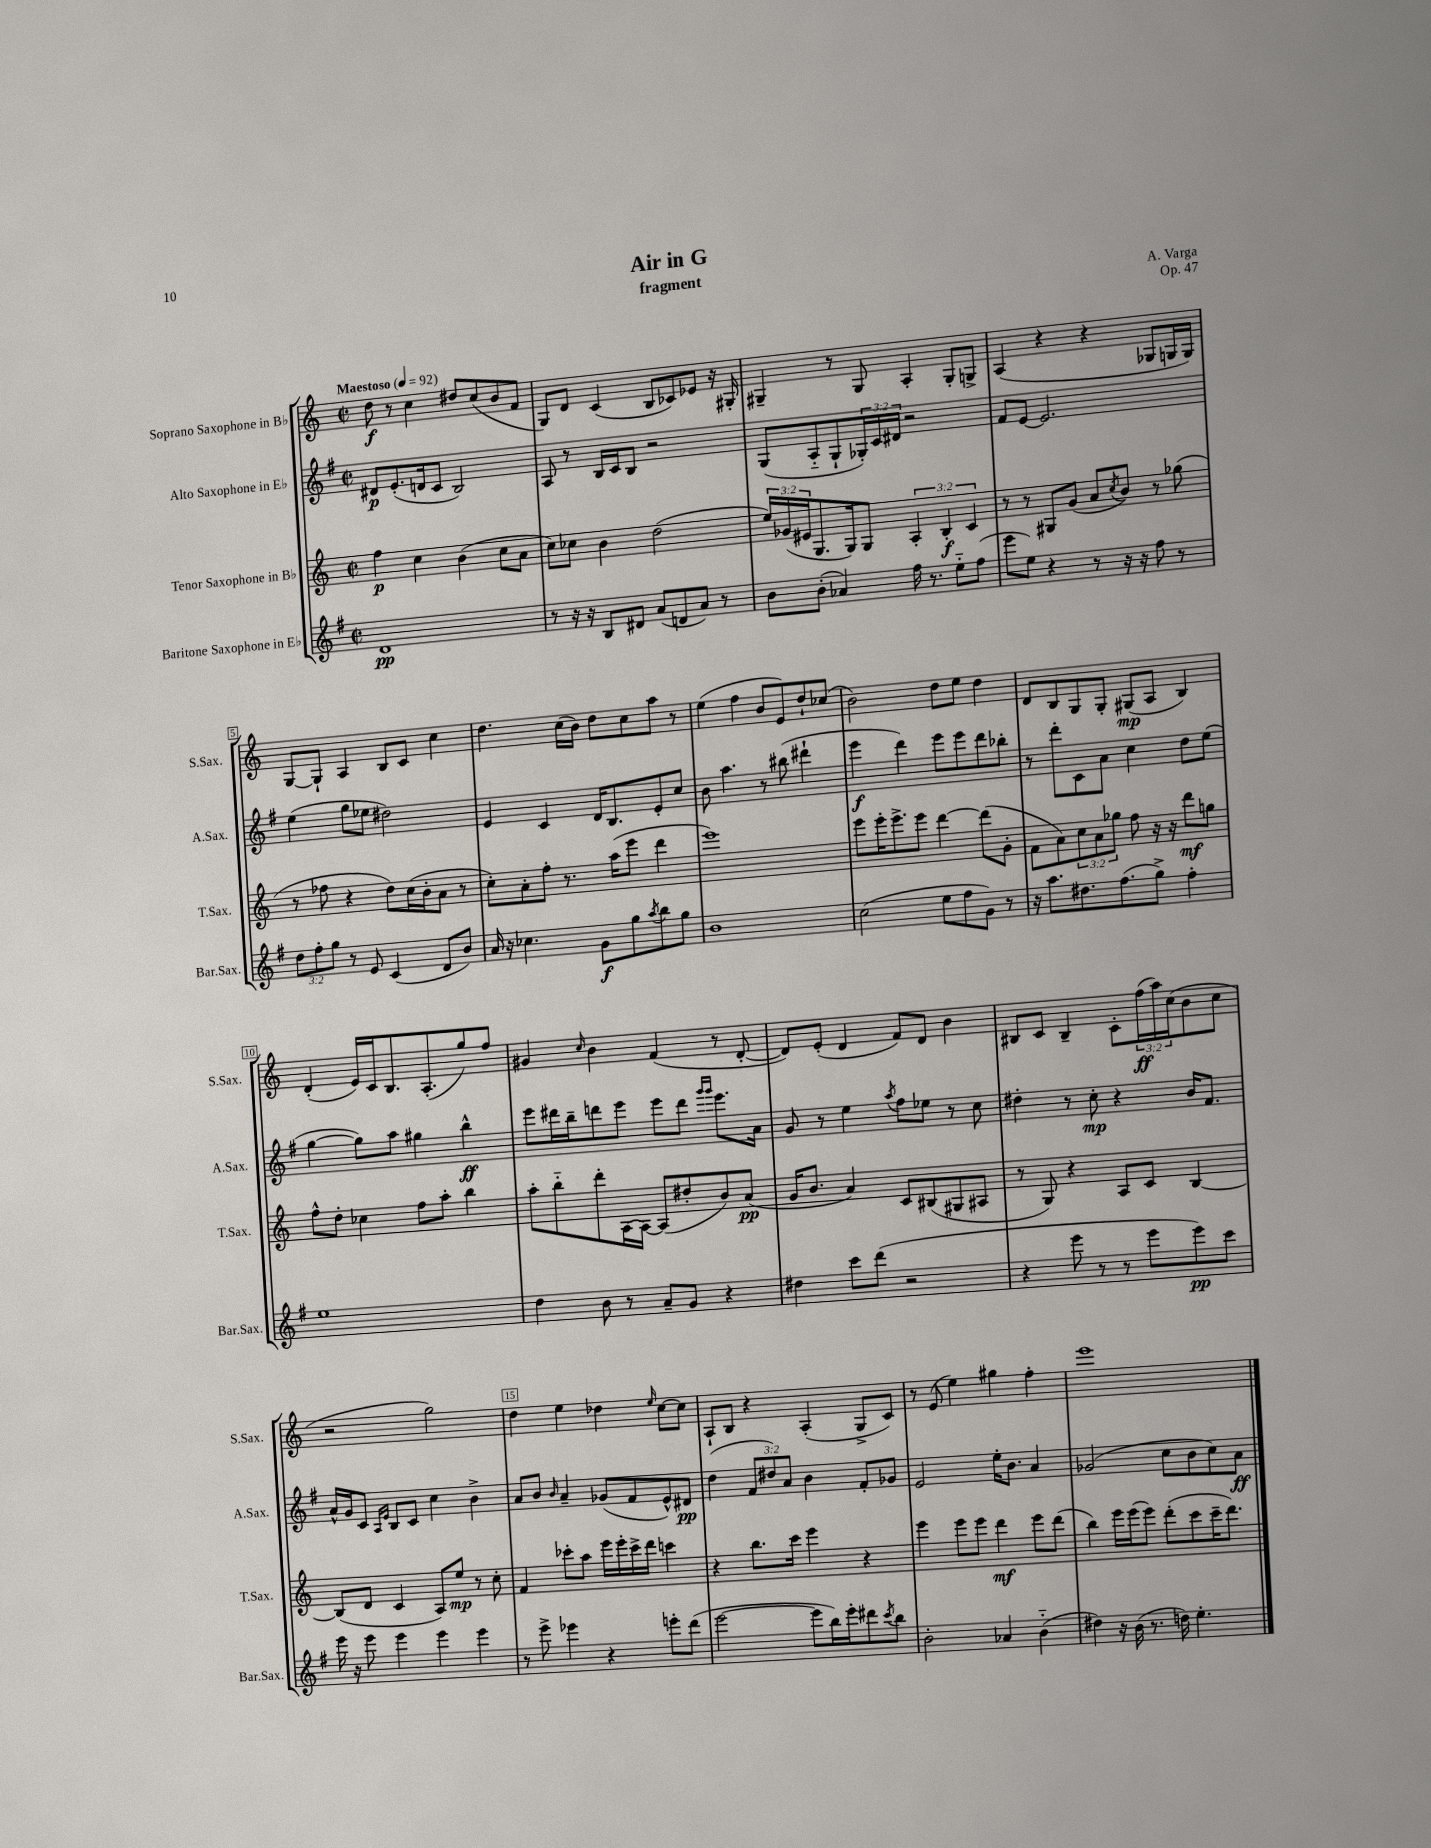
\header { title = "Air in G" composer = "A. Varga" subtitle = "fragment" opus = "Op. 47" }
<<
\new StaffGroup <<
\new Staff = "s0" \with { instrumentName = "Soprano Saxophone in Bb" shortInstrumentName = "S.Sax." } {
    \clef treble \key c \major \defaultTimeSignature \time 2/2 \override Staff.TupletNumber.text = #tuplet-number::calc-fraction-text \tempo "Maestoso" 4 = 92
    d''8\f r8 c''4 dis''8 c''8( b'8 f'8 |
    g8) d'8 c'4( b8 ces'8) ees'8 r16 gis16-. |
    gis4-- r8 gis8 a4-. gis8-. g8-> |
    a4( r4 r4 ges8 g16 g16) |
    g8~ g8-! a4 b8 c'8 c''4 |
    d''4. c''16( b'16) d''8 c''8 a''8 r8 |
    e''4( f''4 b'8 e'8) d''8-! ces''8( |
    b'2) d''8 e''8 d''4 |
    d'8 b8 g8 g8-. gis8\mp( a8 b4) |
    d'4-.( e'16) c'16 b8. a8.-.( g''8) f''8 |
    gis'4 \grace { c''16 } b'4 f'4( r8 d'8~-. |
    d'8) e'8-.( d'4 f'8) d'8 b'4 |
    bis8 c'8 bis4-- c'8-. \tuplet 3/2 { f''16\ff( a''16) c''16( } b'8 c''8 |
    r2 g''2) |
    d''4 e''4 des''4 \grace { e''16 } c''8~ c''8 |
    a8-! b8 r4 a4-.( g8-> c'8) |
    r8 e'8( e''4) gis''4 f''4-. |
    e'''1 \bar "|." |
}
\new Staff = "s1" \with { instrumentName = "Alto Saxophone in Eb" shortInstrumentName = "A.Sax." } {
    \clef treble \key g \major \defaultTimeSignature \time 2/2 \override Staff.TupletNumber.text = #tuplet-number::calc-fraction-text
    dis'8\p e'8.-.( d'16 c'8 b2) |
    a8 r8 b16 c'16 b8 r2 |
    g8( a8-_ g8-! \tuplet 3/2 { ges16-.) c'16 dis'16 } r2 |
    fis'8 e'8~ e'2. |
    e''4( g''8 ees''8 dis''2) |
    e'4 c'4 d'16 b8. e'8-. c''8 |
    b'8 a''4. r8 bis''8( dis'''4-! |
    e'''4\f d'''4) e'''8 e'''8 d'''8 bes''8-. |
    r8 d'''8-. c'8 a'8 c''4 d''8 e''8( |
    g''4~ g''8) a''8 gis''4 b''4-^\ff |
    e'''8 dis'''16 b''16-- d'''8 e'''8 e'''8 d'''8 \grace { g'''16 g'''16 } e'''8. a'16 |
    g'8 r8 e''4 \acciaccatura { a''8 } fis''8 ees''8 r8 c''8 |
    dis''4-. r8 c''8-.\mp r4 b'16 fis'8. |
    a'16-^ g'16 c'8 \grace { a16 e'16 } b8 c'8 c''4 b'4-> |
    a'8 b'8 \grace { b'16 } a'4-- ges'8( fis'8 e'8-^) dis'8\pp |
    d''4( \tuplet 3/2 { fis'8 dis''8) a'8 } b'4 fis'8-. ges'8 |
    e'2 e''16-. b'8. a'4 |
    ges'2( c''8 b'8 c''8) a'8\ff \bar "|." |
}
\new Staff = "s2" \with { instrumentName = "Tenor Saxophone in Bb" shortInstrumentName = "T.Sax." } {
    \clef treble \key c \major \defaultTimeSignature \time 2/2 \override Staff.TupletNumber.text = #tuplet-number::calc-fraction-text
    f''4\p c''4 b'4( c''8 a'8 |
    c''8) ces''8 b'4 d''2( |
    \tuplet 3/2 { e''16) ges'16( eis'16 } g8. g16) g8 \tuplet 3/2 { a4-. b4-.\f c'4 } |
    r8 r8 gis8 g'8( a'8 \acciaccatura { c''8 } b'8) r8 ges''8( |
    r8 fes''8 r4 d''8) c''16( b'16-. a'8 r8 |
    c''8-.) a'8-. f''8-. r8. a''16( e'''8 d'''4 |
    e'''1) |
    e'''8 e'''16-. e'''8.-> e'''8 d'''4~ d'''8( g'8-. |
    f'8 a'8) \tuplet 3/2 { c''8 a'8 ges''8 } f''8 r16 r16 d'''8\mf g''8 |
    f''8-^ d''8-. ces''4 f''8 a''8-. b''4 |
    a''8-. b''8-_ d'''8-. a16~ a16~ a8( dis''8-. b'8) a'8\pp( |
    g'16 b'8. a'4) c'8 bis8( gis8 ais8 |
    r8 g8) r4 a8 c'8 b4~ |
    b8( d'8 c'4 a8) e''8\mp r8 c''8-. |
    f'4 ces'''8-. a''8 e'''16 e'''16-. ces'''16-> d'''16 c'''4 |
    r4 b''8. c'''16 e'''4 r4 |
    e'''4 e'''8 e'''8 d'''4\mf e'''8 d'''8( |
    b''4) e'''16 e'''16( e'''8) d'''8-.( c'''8 c'''16-- d'''8.) \bar "|." |
}
\new Staff = "s3" \with { instrumentName = "Baritone Saxophone in Eb" shortInstrumentName = "Bar.Sax." } {
    \clef treble \key g \major \defaultTimeSignature \time 2/2 \override Staff.TupletNumber.text = #tuplet-number::calc-fraction-text
    d'1\pp |
    r8 r16 r16 b8 dis'8 a'8( d'8 a'8) r8 |
    b'8 b'8-.( aes'4) fis''16 r8. e''8-_ fis''8( |
    e'''8 e''8) r4 r8 r16 r16 fis''8 r8 |
    \tuplet 3/2 { d''8 fis''8-. g''8 } r8 e'8 c'4( d'8 b'8) |
    a'16 r16 ces''4. g'8\f g''8 \acciaccatura { a''8 } b''8 g''8 |
    b'1 |
    c''2( e''8 fis''8 g'8) r8 |
    r16 a''8. dis''8. fis''8.( g''8->) fis''4-. |
    e''1 |
    d''4 b'8 r8 a'8-- g'8 r4 |
    dis''4 c'''8 d'''8( r2 |
    r4 e'''8 r8 r8 e'''8 e'''8\pp) c'''8 |
    e'''16 r16 e'''8 e'''4 e'''4 e'''4 |
    r8 e'''8-> ees'''4 r4 e'''8-. d'''8( |
    e'''2~ e'''8 b''16) e'''16-. dis'''8 \acciaccatura { c'''8 } b''8 |
    b'2-. aes'4 b'4-_( |
    dis''4) r16 b'16( r8. d''16) e''4.-. \bar "|." |
}
>>
>>
\layout { \context { \Score \override BarNumber.break-visibility = ##(#f #t #t) barNumberVisibility = #(every-nth-bar-number-visible 5) \override BarNumber.stencil = #(make-stencil-boxer 0.1 0.3 ly:text-interface::print) } }
